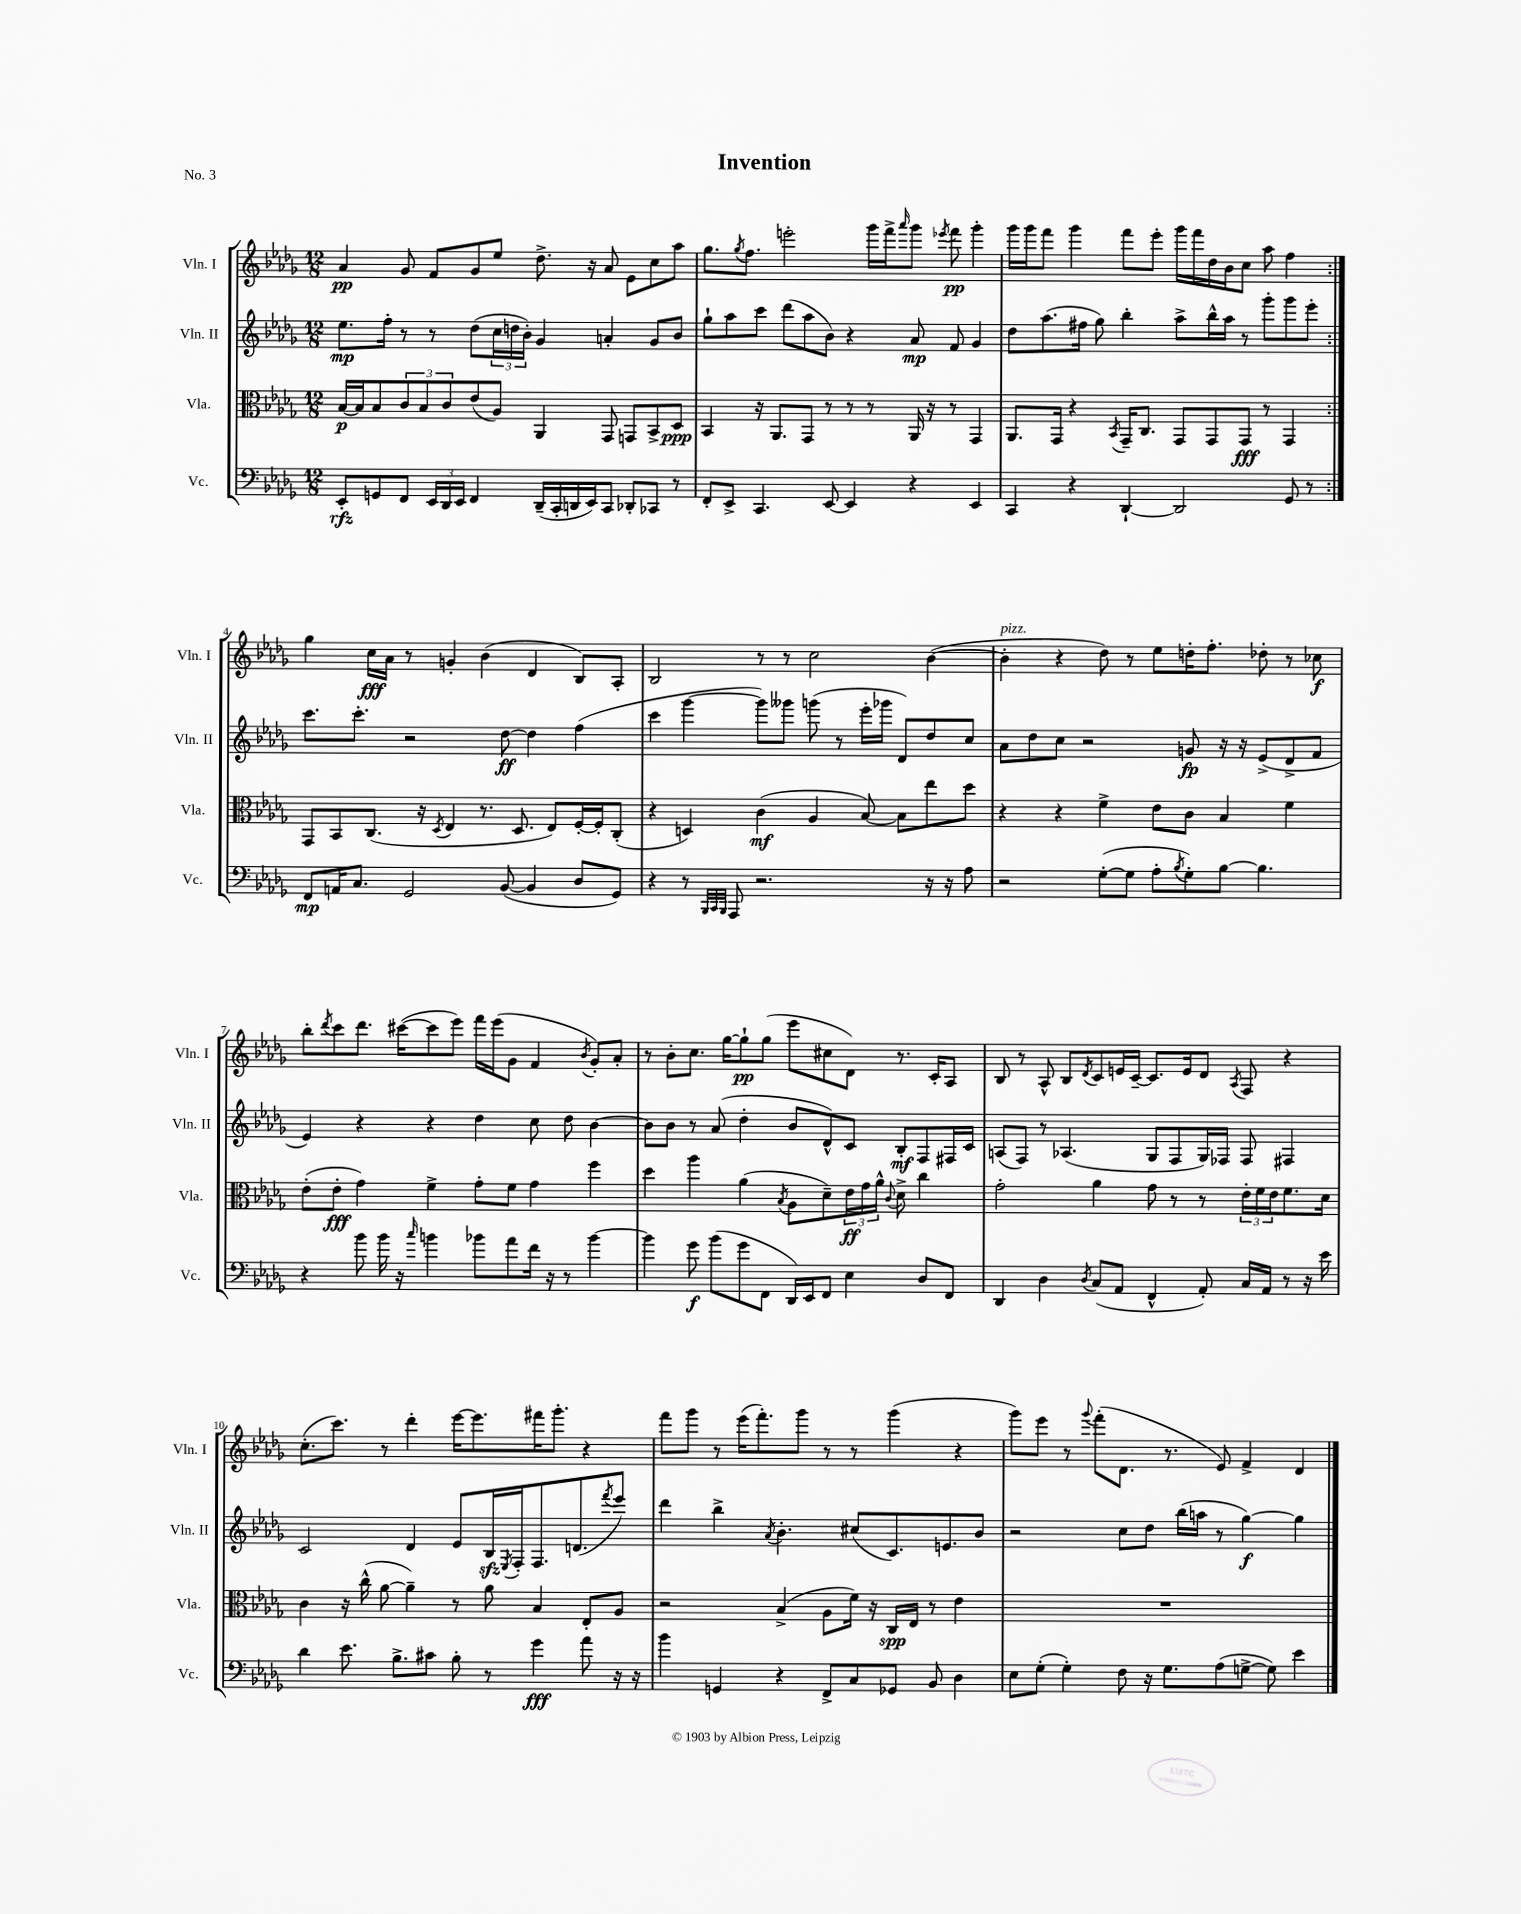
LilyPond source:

\header { title = "Invention" piece = "No. 3" }
<<
\new StaffGroup <<
\new Staff = "s0" \with { instrumentName = "Vln. I" shortInstrumentName = "Vln. I" } {
    \clef treble \key des \major \numericTimeSignature \time 12/8
    \repeat volta 2 { aes'4\pp ges'8 f'8 ges'8 ees''8 des''8.-> r16 aes'8 ees'8 c''8 aes''8 |
    ges''8. \acciaccatura { ges''8 } f''8. e'''2-. ges'''16 f'''16-> \grace { aes'''16 } ges'''8 \acciaccatura { ees'''8 } f'''8\pp ges'''4-. |
    ges'''16 ges'''16 f'''8 ges'''4 f'''8 ees'''8-. ges'''16 f'''16 des''16 bes'16 c''8 aes''8 f''4 | }
    ges''4 c''16\fff aes'16 r8 g'4-. bes'4( des'4 bes8) aes8-. |
    bes2 r8 r8 c''2 bes'4~( |
    bes'4-.^\markup { \italic "pizz." } r4 des''8) r8 ees''8 d''16-. f''8.-. des''8-. r8 ces''8\f |
    bes''8-. \acciaccatura { des'''8 } c'''8 des'''8. cis'''16~( cis'''8 ees'''8) f'''16 ees'''16( ges'8 f'4 \acciaccatura { bes'8 } ges'8-.) aes'8-. |
    r8 bes'8-. c''8. ges''16~ ges''8-!\pp ges''8( ees'''8 cis''8 des'8) r8. c'16-. aes8 |
    bes8 r8 aes8-^ bes8 \acciaccatura { des'8 } c'8 e'16 c'16~-- c'8. e'16 des'8 \acciaccatura { aes8 } f8 r4 |
    c''8.-.( c'''8.) r8 des'''4-. ees'''16~ ees'''8. fis'''16 ges'''8.-. r4 |
    f'''8 ges'''8 r8 ees'''16( f'''8.-.) ges'''8 r8 r8 ges'''4( r4 |
    ges'''8) ees'''8 r8 \appoggiatura { ges'''8 } f'''8-.( des'8. r8. ees'8) f'4-> des'4 \bar "|." |
}
\new Staff = "s1" \with { instrumentName = "Vln. II" shortInstrumentName = "Vln. II" } {
    \clef treble \key des \major \numericTimeSignature \time 12/8
    \repeat volta 2 { ees''8.\mp f''16-. r8 r8 des''8( \tuplet 3/2 { c''16 d''16 bes'16-.) } ges'4 a'4-. ges'8 bes'8 |
    ges''8-! aes''8 c'''8 des'''8( aes''8 bes'8) r4 aes'8\mp f'8 ges'4 |
    des''8 aes''8.( fis''16 ges''8) bes''4-. aes''8-> bes''16-^ aes''16 r8 ges'''8-. ges'''8 ees'''8-. | }
    c'''8. c'''8.-. r2 des''8~\ff des''4 f''4( |
    c'''4 ges'''4~ ges'''8) geses'''8 g'''8( r8 ees'''16-. ges'''16 des'8) des''8 c''8 |
    aes'8 des''8 c''8 r2 g'8\fp r16 r16 ees'8->( des'8-> f'8 |
    ees'4) r4 r4 des''4 c''8 des''8 bes'4~ |
    bes'8 bes'8 r8 aes'8( des''4-. bes'8 des'8-^) c'8 bes8-.\mf f8 fis16 c'16 |
    a8( f8) r8 aes4.( ges8 f8 ges16) fes16 fes8 fis4 |
    c'2 des'4 ees'8 bes16\sfz \acciaccatura { ees8 } f16-. f8. d'8.( \acciaccatura { f'''8 } ees'''8) |
    des'''4 bes''4-> \acciaccatura { aes'8 } bes'4.-. cis''8( c'8.) e'8. bes'8 |
    r2 c''8 des''8 bes''16( a''16 r8 ges''4~\f) ges''4 \bar "|." |
}
\new Staff = "s2" \with { instrumentName = "Vla." shortInstrumentName = "Vla." } {
    \clef alto \key des \major \numericTimeSignature \time 12/8
    \repeat volta 2 { bes16~\p bes16 bes8 \tuplet 3/2 { c'8 bes8 c'8 } ees'8( aes8) aes,4 ges,8 g,8 bes,8-> des8\ppp |
    bes,4 r16 aes,8. ges,8 r8 r8 r8 aes,16 r16 r8 ges,4 |
    aes,8. ges,16 r4 \acciaccatura { bes,8 } ges,16-- c8. ges,8 ges,8 ges,8\fff r8 ges,4 | }
    ges,8 bes,8 c8.( r16 \acciaccatura { des8 } ees4 r8. des8. ees8) f16~-. f16-. c8-.( |
    r4 d4) c'4\mf( aes4 bes8~) bes8 ees''8 des''8 |
    r4 r4 f'4-> ees'8 c'8 bes4 f'4 |
    ees'8-.( ees'8-.\fff ges'4) f'4-> ges'8-. f'8 ges'4 f''4 |
    des''4 aes''4 aes'4( \acciaccatura { bes8 } aes8 des'8--) \tuplet 3/2 { ees'16\ff ges'16 aes'16-^ } \appoggiatura { c'8 } des'8-> c''4 |
    ges'2-. aes'4 ges'8 r8 r8 \tuplet 3/2 { ees'16-. f'16 ees'16 } f'8. des'16 |
    c'4 r16 c''16-^( aes'8~ aes'4--) r8 aes'8 bes4 ees8-. aes8 |
    r2 bes4->( aes8 f'16) r16 c16\spp ees16 r8 ees'4 |
    R1. \bar "|." |
}
\new Staff = "s3" \with { instrumentName = "Vc." shortInstrumentName = "Vc." } {
    \clef bass \key des \major \numericTimeSignature \time 12/8
    \repeat volta 2 { ees,8-.\rfz g,8 f,8 \tuplet 3/2 { ees,16 des,16 ees,16 } f,4 des,16--( c,16-. d,16 ees,16) c,8 des,8-. ces,8 r8 |
    f,8-. ees,8-> c,4. ees,8~ ees,4 r4 ees,4 |
    c,4 r4 des,4~-! des,2 ges,8 r8 | }
    f,8\mp a,16 c8. ges,2 bes,8~( bes,4 des8 ges,8) |
    r4 r8 \grace { bes,,32 c,32 bes,,32 } aes,,8 r2. r16 r16 aes8 |
    r2 ges8~-.( ges8 aes8-. \acciaccatura { bes8 } ges8-.) bes8~ bes4. |
    r4 bes'8 bes'16 r16 \grace { c''16 } b'4 bes'8 aes'8 f'16 r16 r8 bes'4~ |
    bes'4 ges'8\f bes'8( ges'8 f,8 des,16) ees,16 f,8 ees4 des8 f,8 |
    des,4 des4 \acciaccatura { des8 } c8( aes,8 f,4-^ aes,8-.) c16 aes,16 r8 r16 ees'16 |
    des'4 ees'8. bes8.-> cis'8 bes8-. r8 ges'4\fff aes'8 r16 r16 |
    bes'4 g,4 r4 f,8-> c8 ges,8 bes,8 des4 |
    ees8 ges8-.( ges4-.) f8 r16 ges8. aes8( g8~-> g8) ees'4 \bar "|." |
}
>>
>>
